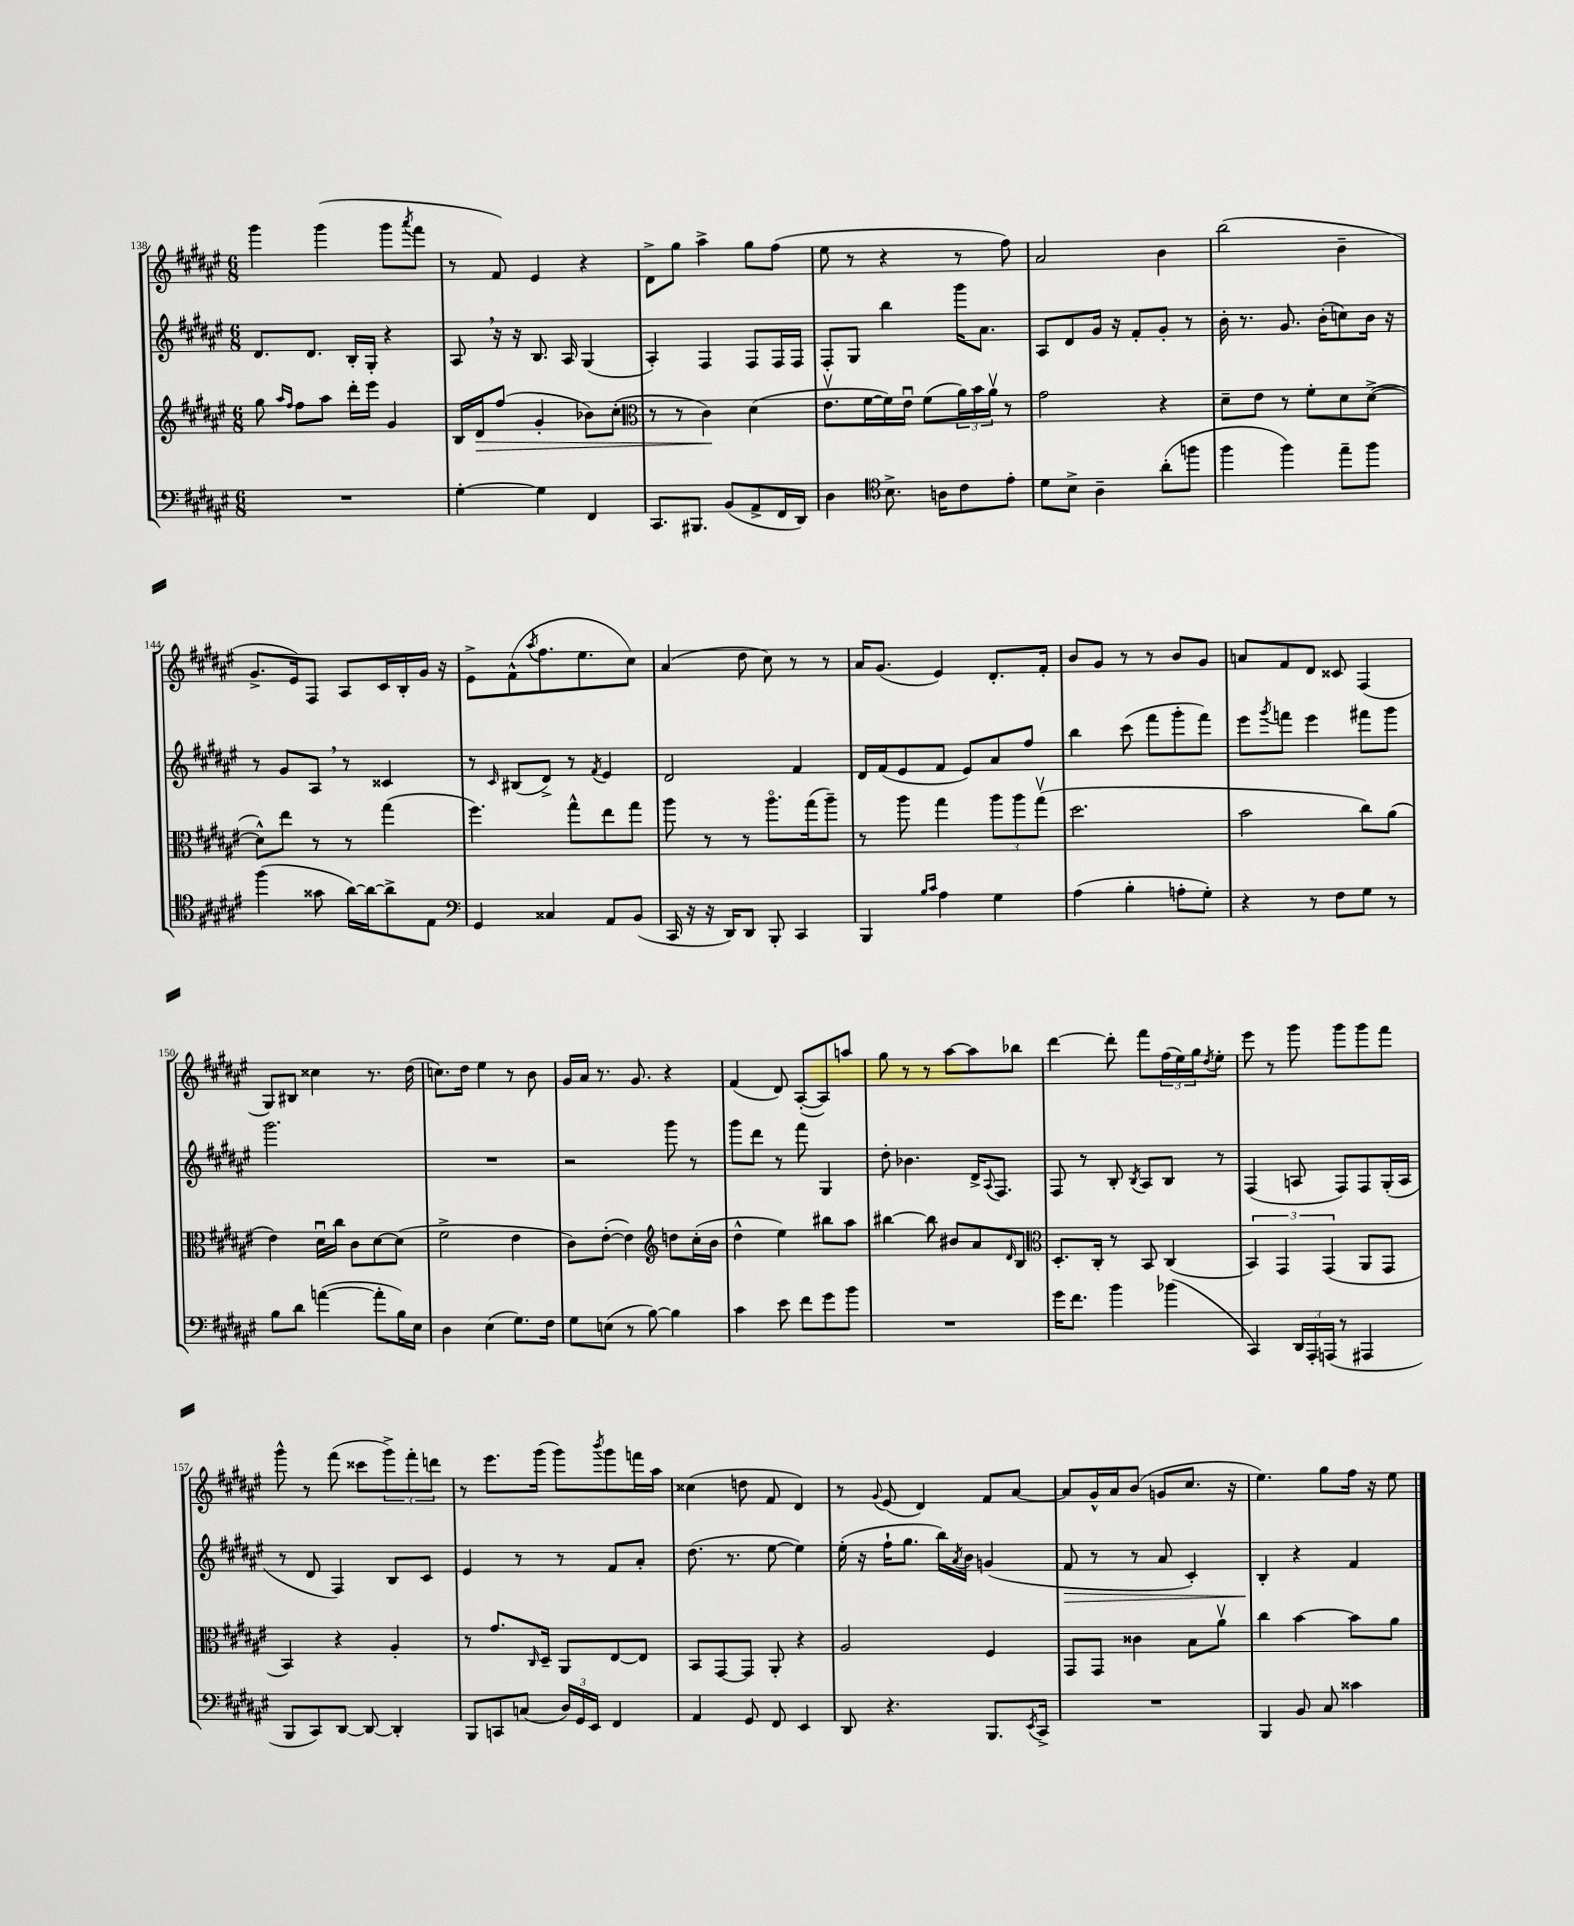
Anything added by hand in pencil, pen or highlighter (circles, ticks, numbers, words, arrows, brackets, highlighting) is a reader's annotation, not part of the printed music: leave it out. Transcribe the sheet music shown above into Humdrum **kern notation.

**kern	**kern	**kern	**kern
*staff4	*staff3	*staff2	*staff1
*clefF4	*clefG2	*clefG2	*clefG2
*k[f#c#g#d#a#e#]	*k[f#c#g#d#a#e#]	*k[f#c#g#d#a#e#]	*k[f#c#g#d#a#e#]
*M6/8	*M6/8	*M6/8	*M6/8
2.r	8gg#	8.d#	4ggg#
.	16qqaa#	.	.
.	16qqff#	.	.
.	8ff#	.	.
.	.	8.d#	.
.	8aa#	.	(4ggg#
.	16ddd#'	16B'	.
.	16eee#	16G#'	.
.	4g#	4r	8ggg#
.	.	.	8qaaa#
.	.	.	8fff#
=	=	=	=
[4G#'	16B	8A#	8r
.	16d#	.	.
.	(8ff#	16r	8f#)
.	.	16r	.
4G#]	4g#'	8.B	4e#
.	.	16A#	.
4FF#	8b-)	(4G#	4r
.	(8cc#'	.	.
=	=	=	=
*	*clefC3	*	*
8.CC#	8r	4A#')	8d#^
.	8r	.	8gg#
8.BBB#	.	.	.
.	4c#)	4F#	4aa#^
(8BB	.	.	.
8AA#^	(4d#	8F#	8gg#
16FF#	.	16F#	(8ff#
16DD#)	.	16F#	.
=	=	=	=
4D#	8.e#v	8F#'	8ee#
.	.	8G#	8r
.	[16f#	.	.
*clefC4	*	*	*
8.B^	16f#])	4bb	4r
.	16e#u	.	.
.	(8f#	.	.
16A	.	.	.
8c#	24a#)	16ggg#	8r
.	24b	.	.
.	.	8.a#	.
.	24a#v	.	.
8e#'	8r	.	8ff#)
=	=	=	=
8d#	2g#	8A#	2a#
8B^	.	8d#	.
4A#~	.	16g#	.
.	.	16r	.
.	.	8f#'	.
(8a#'	4r	8g#'	4b
8ff	.	8r	.
=	=	=	=
4ff#	8d#~	16b'	(2bb
.	.	8.r	.
.	8e#	.	.
4ff#)	8r	8.g#	.
.	8f#'	.	.
.	.	(16b'	.
8ee#~	8d#	8cc)	4b~
8ff#	([8d#^	16b	.
.	.	16r	.
=	=	=	=
(4ff#	8d#^^])	8r	8.g#^
.	8ee#	8g#	.
.	.	.	16e#)
8g##	8r	8A#	8F#
[16a#)	8r	8r	8A#
16a#_	.	.	.
8a#^]	(4gg#	4c##	16c#
.	.	.	16B'
8E#	.	.	16g#
.	.	.	16r
=	=	=	=
*clefF4	*	*	*
4GG#	4.ff#)	8r	8e#^
.	.	16qqc#	.
.	.	(8B#	(8f#^^
.	.	.	8qaa#
4C##	.	8d#^)	8.ff#
.	8gg#^^	8r	.
.	.	.	8.ee#
.	.	8qf#	.
8AA#	8ee#	4e#	.
(8BB	8gg#	.	8cc#)
=	=	=	=
16CC#	8aa#	2d#	(4a#
16r	.	.	.
16r	8r	.	.
16DD#)	.	.	.
8DD#	8r	.	8dd#
8BBB'	8.aa#o	.	8cc#)
4CC#	.	4f#	8r
.	(16gg#	.	.
.	8aa#~)	.	8r
=	=	=	=
4BBB	8r	16d#	16a#
.	.	(16f#	(8.g#
.	8aa#	8e#	.
16qqB	.	.	.
16qqc#	.	.	.
4A#	4gg#	8f#	4e#)
.	.	8e#)	.
4G#	12aa#	8a#	8.d#'
.	12aa#	.	.
.	.	8ff#	.
.	(12gg#v	.	.
.	.	.	16f#'
=	=	=	=
(4A#	2.dd#	4bb	8b
.	.	.	8g#
4B'	.	(8ccc#	8r
.	.	8fff#	8r
8A'	.	8ggg#'	8b
8G#')	.	8fff#)	8g#
=	=	=	=
4r	2b	8eee#	8a
.	.	8qggg#	.
.	.	8fff	8f#
8r	.	4eee#	8d#
8F#	.	.	8c##
8G#	8cc#)	8fff#	(4F#
8r	(8a#	8ggg#	.
=	=	=	=
8B	4e#)	2.ggg#	8G#)
8d#	.	.	8B#
([4a	16d#u	.	4cc##
.	16cc#	.	.
.	8c#	.	.
8a']	[8d#	.	8.r
16B)	(8d#]	.	.
16E#	.	.	(16dd#
=	=	=	=
4D#	2f#^	2.r	8.cc)
.	.	.	16dd#
(4E#	.	.	4ee#
8.G#)	4e#	.	8r
.	.	.	8b
16F#	.	.	.
=	=	=	=
8G#	8c#)	2r	16g#
.	.	.	16a#
(8E	([8e#'	.	8.r
8r	4e#])	.	.
.	.	.	8.g#
[8B)	.	.	.
*	*clefG2	*	*
4B]	8dd	8ggg#	4r
.	(16cc#'	8r	.
.	16b	.	.
=	=	=	=
4c#	4dd#^^	8ggg#	(4f#
.	.	8ddd#	.
8e#	4ee#)	8r	8d#)
8f#	.	8fff#	([8A#'
8g#	8bb#	4G#	8A#])
8b	8aa#	.	8aa
=	=	=	=
2.r	[4bb#	8dd#'	8gg#
.	.	4.b-	8r
.	8bb#]	.	8r
.	8b#	.	[8aa#
.	8a#	16d#^	8aa#]
.	.	8qqA#	.
.	.	8.F#	.
.	16qqd#	.	.
.	8B	.	8bb-
=	=	=	=
*	*clefC3	*	*
16g#	8.D#'	8F#	[4ddd#
8.f#	.	.	.
.	.	8r	.
.	16C#'	.	.
4b	8r	8B'	8ddd#']
.	.	8qB	.
.	8BB	8A#	8fff#
(4b-	(4C#	8B	(24ff#
.	.	.	24ee#)
.	.	.	24gg#
.	.	.	8qdd#
.	.	8r	8ee#'
=	=	=	=
4CC#)	6BB)	(4F#	8eee#
.	.	.	8r
.	6GG#	.	.
24DD#	.	8A	8ggg#
24AAA#'	.	.	.
(24AAA	(6GG#	.	.
8r	.	8F#)	8ggg#
4AAA#	8AA#	8F#	8ggg#
.	8GG#	(16G#'	8fff#
.	.	16A	.
=	=	=	=
8BBB	4BB)	8r	8ggg#^^
8CC#)	.	8d#	8r
[8DD#	4r	4F#)	(8fff#
8DD#_	.	.	8ccc##
4DD#']	4A#'	8B	12ggg#^)
.	.	.	12fff#'
.	.	8c#	.
.	.	.	12ddd
=	=	=	=
8BBB	8r	4e#	8r
8CC	8.g#	.	8.eee#
(8C	.	8r	.
.	16qqC#	.	.
.	16D#~	.	(16ggg#
24D#)	8AA#	8r	8ggg#)
24GG#	.	.	.
24EE#	.	.	.
.	.	.	8qbbb
4FF#	[8E#	8f#	8ggg#
.	8E#]	8a#'	16fff
.	.	.	16aa#
=	=	=	=
4AA#	8BB	(8.dd#	(4cc##
.	[8GG#	.	.
.	.	8.r	.
8GG#	8GG#]	.	8dd
8FF#	8AA#'	[8ee#	8f#
4EE#	4r	4ee#])	4d#)
=	=	=	=
8DD#	2A#	(16ee#'	8r
.	.	16r	.
.	.	.	8qqg#
4.r	.	16ff#`	(8e#
.	.	8.gg#	.
.	.	.	4d#)
.	.	16bb)	.
.	.	8qa#	.
.	.	16b	.
8.BBB	4F#	(4g	8f#
.	.	.	[8a#
8qEE#	.	.	.
16CC#^	.	.	.
=	=	=	=
2.r	8GG#	8f#	8a#]
.	8GG#	8r	16g#^^
.	.	.	16a#
.	4c##	8r	(8b
.	.	8a#	8g
.	8B	4c#')	8.cc#
.	8a#v	.	.
.	.	.	16r
=	=	=	=
4BBB	4cc#	4B'	4.ee#)
8BB	[4b	4r	.
8C#	.	.	8gg#
4c##	8b]	4f#	16ff#
.	.	.	16r
.	8a#	.	8ee#
==	==	==	==
*-	*-	*-	*-
